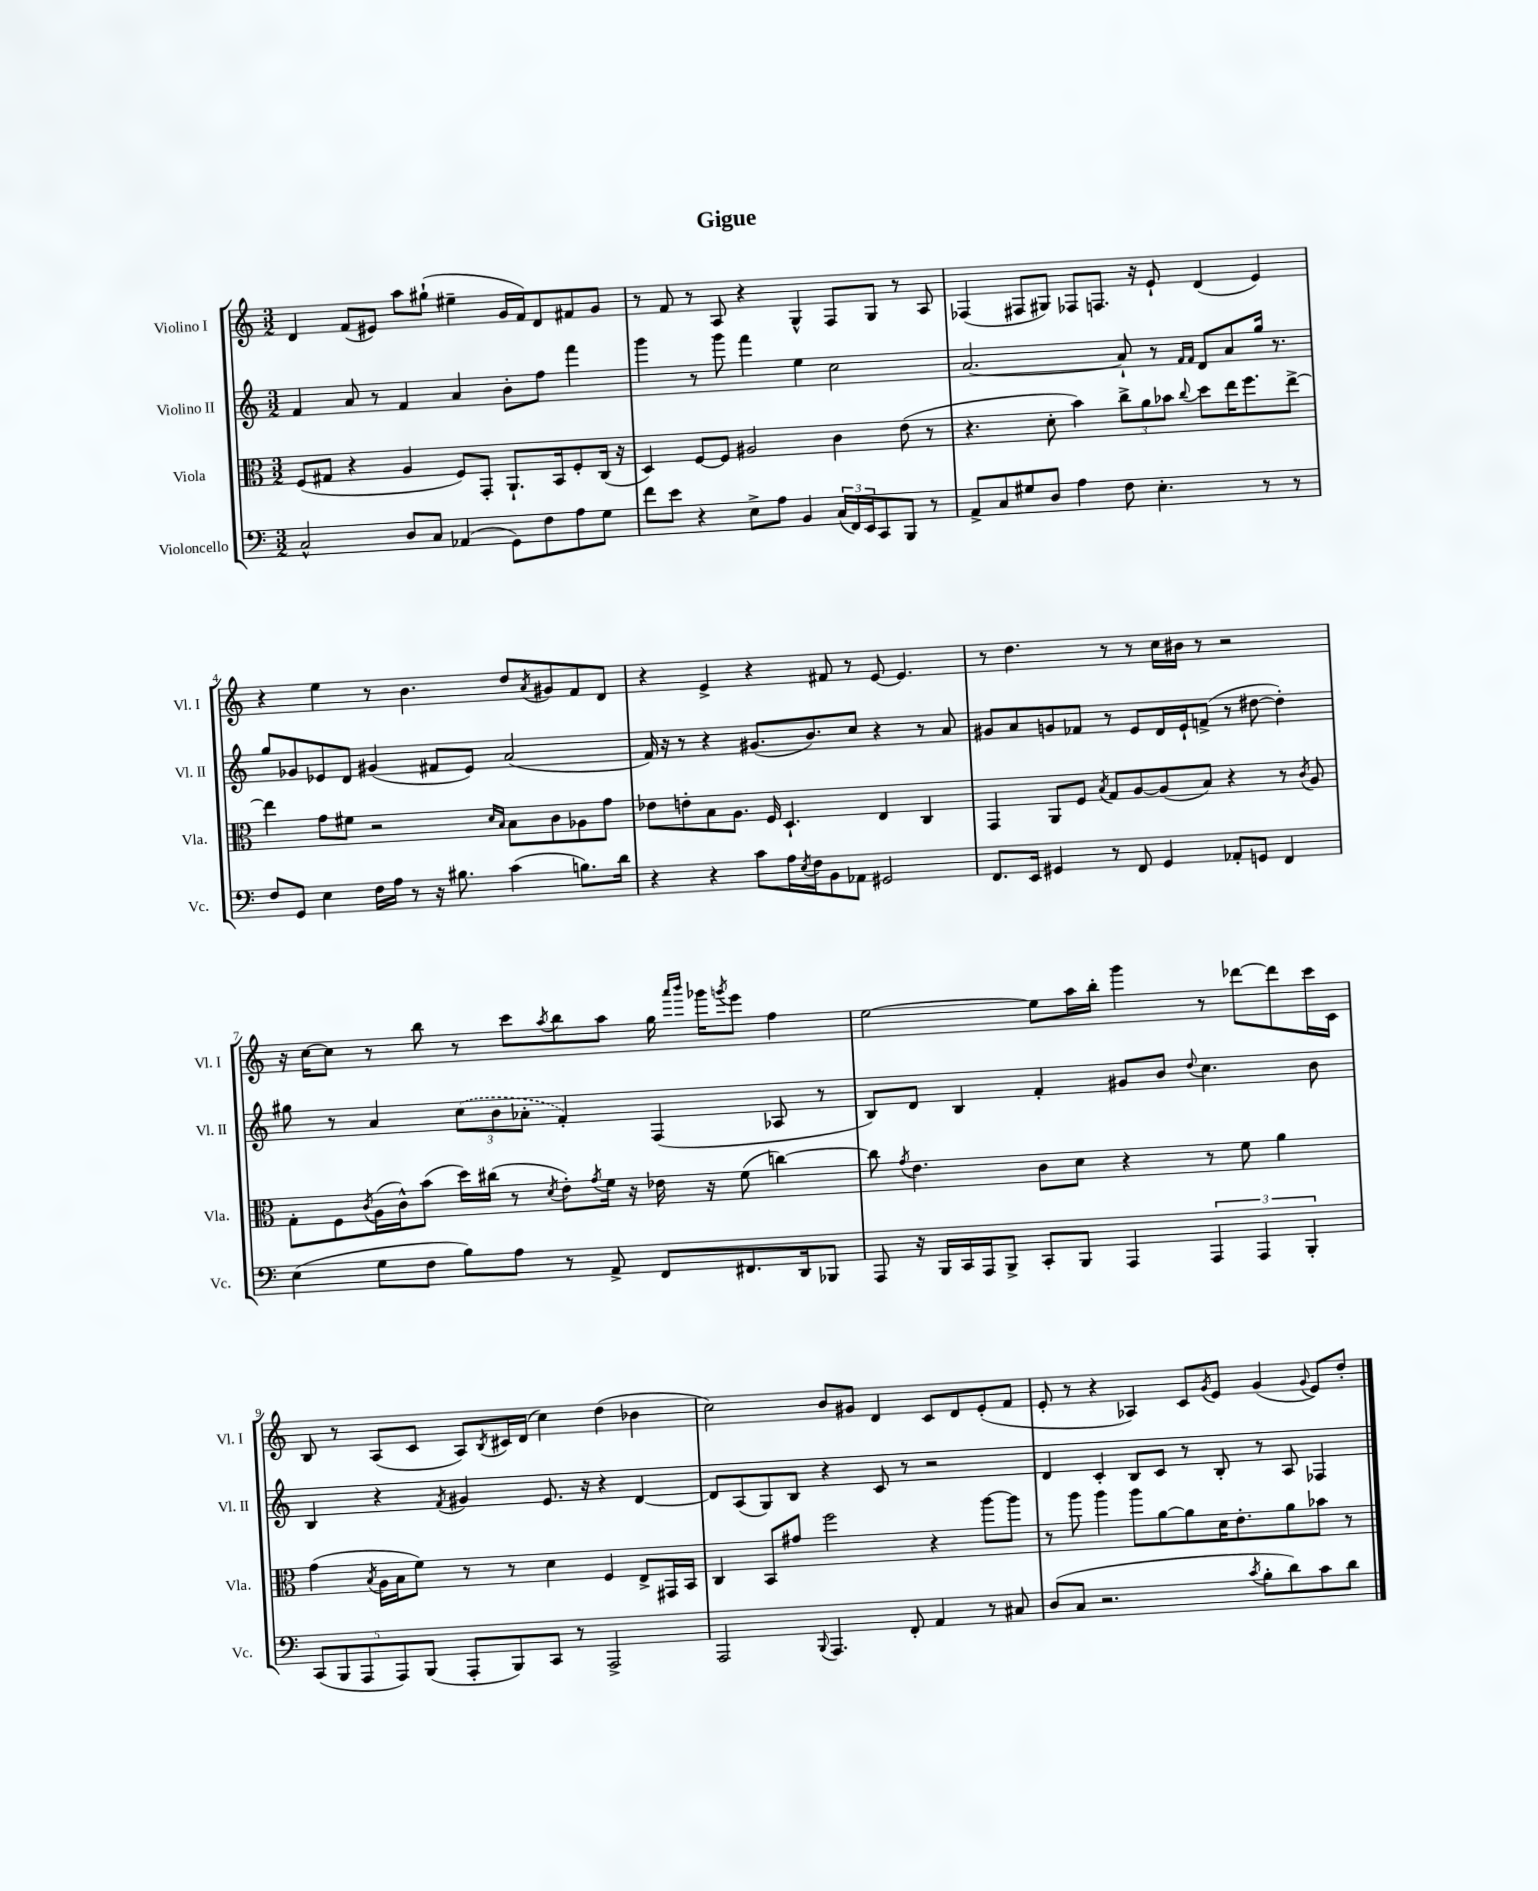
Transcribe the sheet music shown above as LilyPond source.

\header { title = "Gigue" }
<<
\new StaffGroup <<
\new Staff = "s0" \with { instrumentName = "Violino I" shortInstrumentName = "Vl. I" } {
    \clef treble \key c \major \numericTimeSignature \time 3/2
    d'4 f'8( eis'8) a''8 gis''8-!( eis''4-- g'16 f'16) d'8 fis'8 g'8 |
    r8 f'8 r8 a8 r4 g4-^ f8 g8 r8 a8 |
    fes4( fis8 gis8) fes8 f8. r16 e'8-! d'4( e'4) |
    r4 e''4 r8 b'4. d''8 \acciaccatura { a'8 } gis'8 f'8 d'8 |
    r4 e'4-> r4 fis'8 r8 e'8~ e'4. |
    r8 d''4. r8 r8 c''16 bis'16 r8 r2 |
    r16 c''16~ c''8 r8 b''8 r8 c'''8 \acciaccatura { a''8 } b''8 a''8 g''16 \grace { a'''16 b'''16 } ges'''16 \acciaccatura { g'''8 } e'''8 f''4 |
    e''2~ e''8 a''16 b''16-. g'''4 r8 des'''8~ des'''8 c'''16 c'16 |
    b8 r8 a8( c'8 a8) \acciaccatura { b8 } cis'16 d'16( c''4) d''4( bes'4 |
    c''2) b'8 gis'8 d'4 c'8 d'8 e'8-.( f'8 |
    e'8-. r8 r4 aes4) c'8 \acciaccatura { g'8 } e'8 g'4( \appoggiatura { g'8 } e'8) d''8-. \bar "|." |
}
\new Staff = "s1" \with { instrumentName = "Violino II" shortInstrumentName = "Vl. II" } {
    \clef treble \key c \major \numericTimeSignature \time 3/2
    f'4 a'8 r8 f'4 a'4 b'8-. f''8 f'''4 |
    g'''4 r8 g'''8 f'''4 e''4 c''2 |
    a'2.~ a'8-! r8 \grace { f'16 f'16 } d'8 a'8 g''16 r8. |
    g''8 ges'8 ees'8 d'8 gis'4( fis'8 ees'8) a'2( |
    f'16) r16 r8 r4 gis'8.( b'8.) c''8 r4 r8 a'8 |
    gis'8 a'8 g'8 fes'8 r8 e'8 d'16 e'16-! f'8->( r8 dis''8~ dis''4-.) |
    gis''8 r8 a'4 \tuplet 3/2 { \once \slurDashed c''8( b'8 aes'8-. } f'4-.) f4( aes8 r8 |
    b8) d'8 b4 f'4-. gis'8 b'8 \appoggiatura { d''8 } c''4. b'8 |
    b4 r4 \acciaccatura { f'8 } gis'4 e'8. r16 r4 d'4~ |
    d'8 a8( g8) b8 r4 c'8 r8 r2 |
    d'4 c'4-. b8 c'8 r8 b8-. r8 a8 fes4 \bar "|." |
}
\new Staff = "s2" \with { instrumentName = "Viola" shortInstrumentName = "Vla." } {
    \clef alto \key c \major \numericTimeSignature \time 3/2
    f8( gis8 r4 a4 f8) g,8-. a,8.-! b,16 f8-. c16( r16 |
    d4) f8~ f8 ais2 c'4 e'8( r8 |
    r4. d'8-. b'4) \tuplet 3/2 { c''8-> a'8 bes'8 } \appoggiatura { c''8 } d''8 e''16 f''8. e''8~-> |
    e''4 g'8 fis'8 r2 \grace { d'16 b16 } b8 c'8 aes8 g'8 |
    ees'8 e'8-. b8 a8. f16 d4.-! e4 c4 |
    g,4 a,8 f8 \acciaccatura { b8 } g8 a8~ a8( b8) r4 r8 \acciaccatura { c'8 } a8 |
    g8-. f8 \acciaccatura { c'8 } a16( c'16-^) b'8( d''16) cis''16( r8 \acciaccatura { d'8 } e'8-.) \acciaccatura { g'8 } f'16 r16 ees'16 r16 f'8( c''4~) |
    c''8 \acciaccatura { g'8 } e'4. c'8 d'8 r4 r8 f'8 a'4 |
    g'4( \acciaccatura { b8 } a16 b16 f'8) r8 r8 d'4 f4 e8-> gis,16 b,16 |
    c4 b,8 gis'8 f''2 r4 a''8~ a''8 |
    r8 a''8 a''4 a''8 a'8~ a'8 d'16 e'8.-. a'8 bes'8 r8 \bar "|." |
}
\new Staff = "s3" \with { instrumentName = "Violoncello" shortInstrumentName = "Vc." } {
    \clef bass \key c \major \numericTimeSignature \time 3/2
    c2-^ d8 c8 aes,4( g,8) f8 a8 g8 |
    f'8 e'8 r4 e8-> a8 b,4 \tuplet 3/2 { c16( f,16) e,16 } c,8 b,,8 r8 |
    a,8-> c8 gis8 d8 a4 f8 e4.-. r8 r8 |
    f8 g,8 e4 f16 a16 r8 r16 bis8. c'4( b8.) d'16 |
    r4 r4 c'8 a16 \acciaccatura { e8 } f16 b,8 aes,8 gis,2 |
    f,8. e,16 gis,4 r8 f,8 gis,4 aes,8-. g,8 f,4 |
    e4( g8 f8 b8) a8 r8 a,8-> f,8 fis,8. d,16 bes,,8 |
    a,,8 r16 b,,16 c,16 a,,16 b,,8-> c,8-. b,,8 a,,4 \tuplet 3/2 { a,,4 a,,4 b,,4-. } |
    \tuplet 5/4 { c,8( b,,8 a,,8 a,,8) b,,8( } a,,8-. b,,8) c,8 r8 a,,2-> |
    a,,2 \appoggiatura { b,,8 } a,,4. f,8-. a,4 r8 cis8 |
    d8( c8 r2. \acciaccatura { c'8 } b8-. d'8) c'8 d'8 \bar "|." |
}
>>
>>
